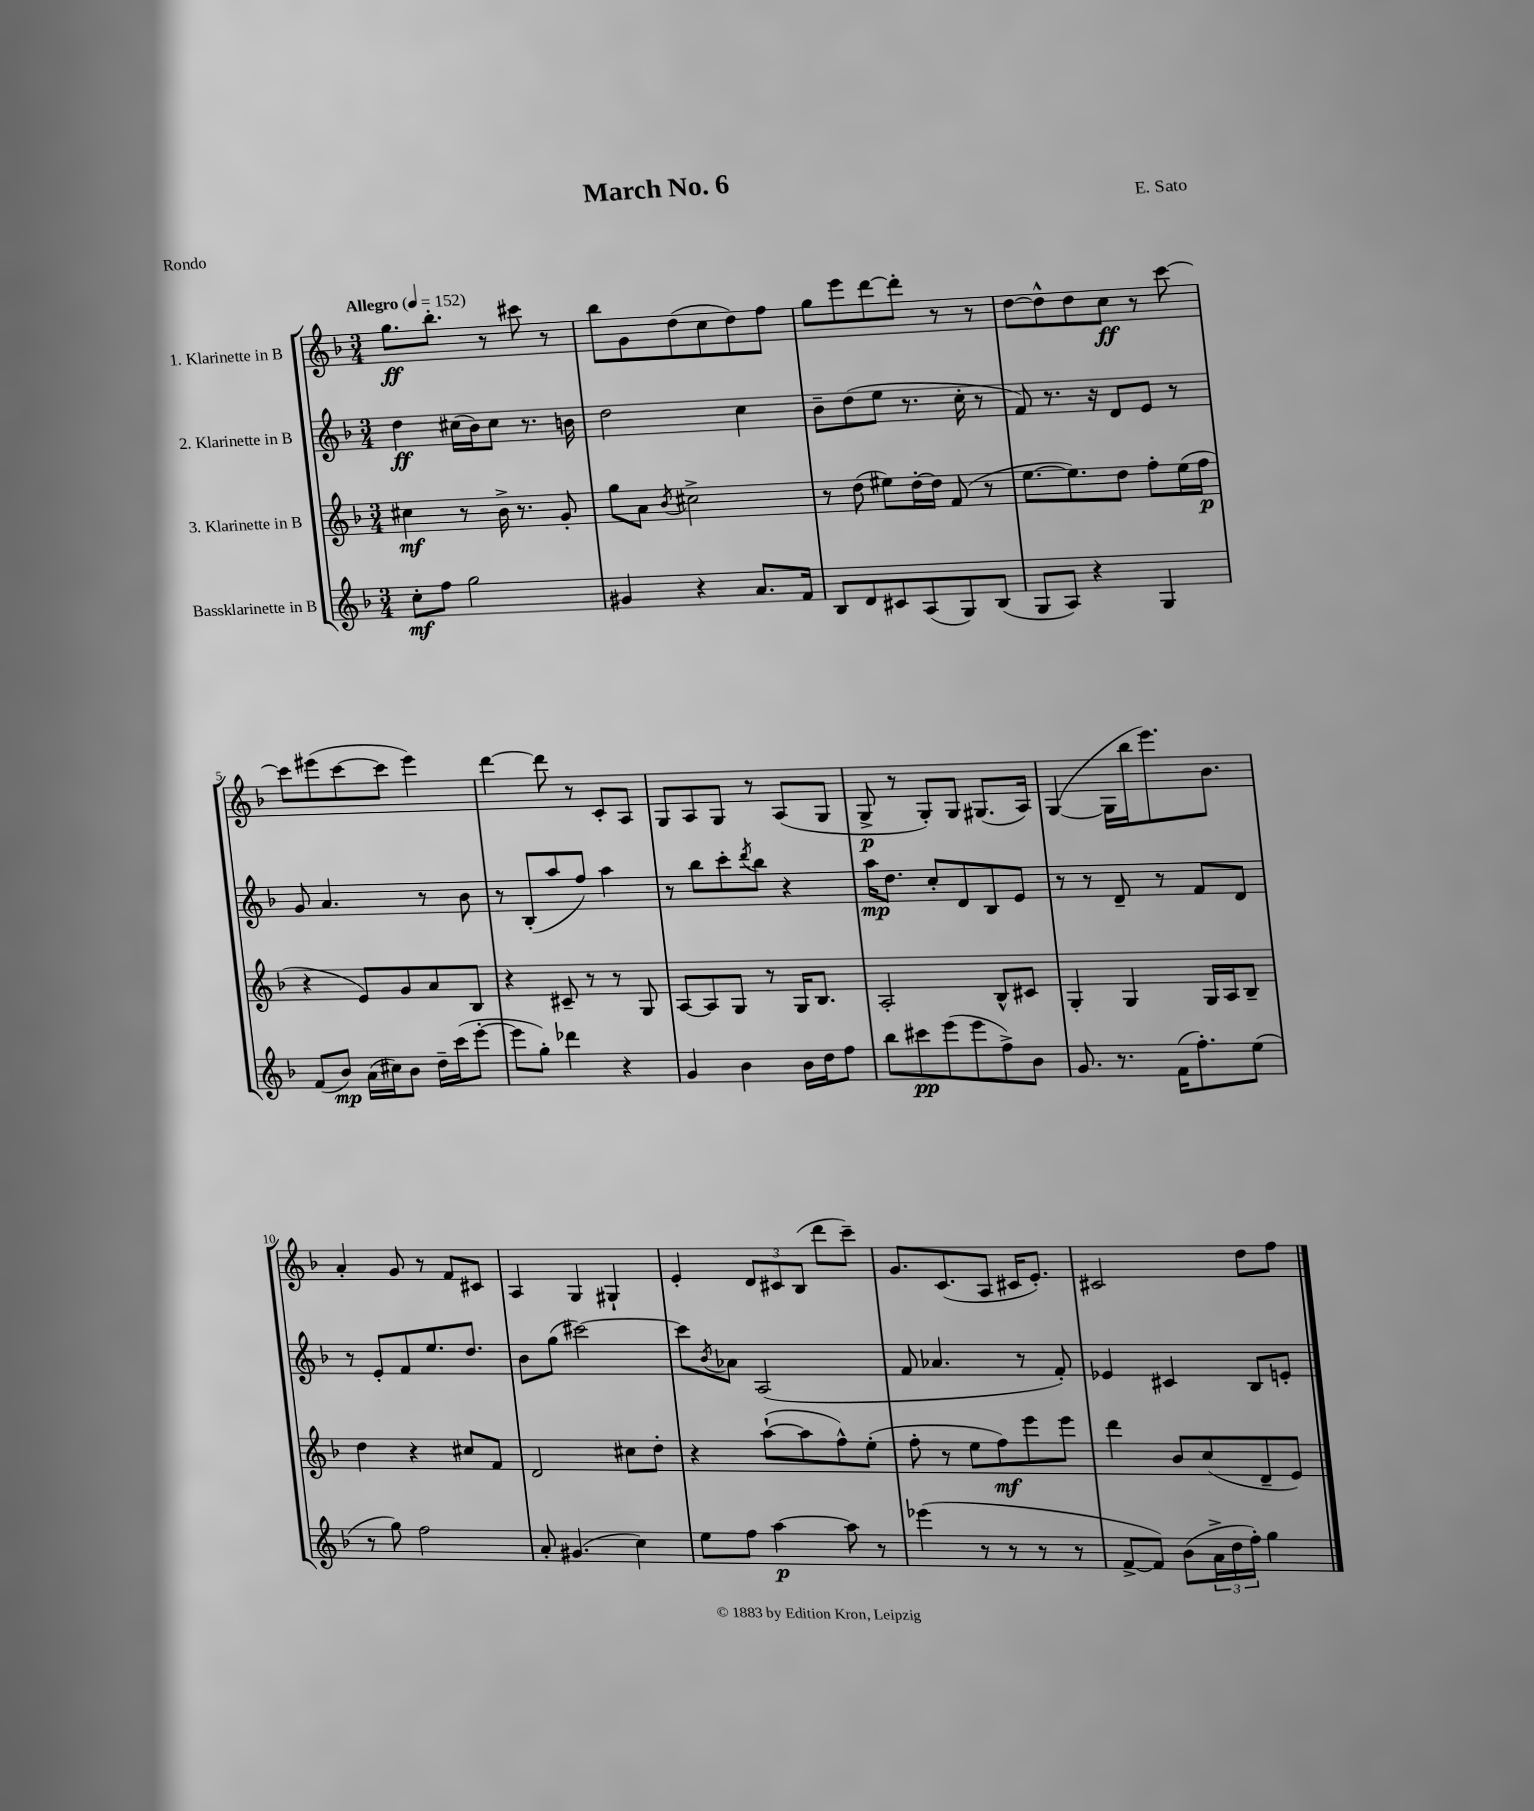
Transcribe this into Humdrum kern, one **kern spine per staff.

**kern	**dynam	**kern	**dynam	**kern	**dynam	**kern	**dynam
*part4	*part4	*part3	*part3	*part2	*part2	*part1	*part1
*staff4	*staff4	*staff3	*staff3	*staff2	*staff2	*staff1	*staff1
*I"Bassklarinette in B	*	*I"3. Klarinette in B	*	*I"2. Klarinette in B	*	*I"1. Klarinette in B	*
*clefG2	*	*clefG2	*	*clefG2	*	*clefG2	*
*k[b-]	*	*k[b-]	*	*k[b-]	*	*k[b-]	*
*M3/4	*	*M3/4	*	*M3/4	*	*M3/4	*
*MM152	*	*MM152	*	*MM152	*	*MM152	*
=1	=1	=1	=1	=1	=1	=1	=1
!	!	!	!	!	!	!LO:TX:a:B:t=Allegro	!
8cc'\L	mf	4cc#X\	mf	4dd\	ff	8.gg\L	ff
8ff\J	.	.	.	.	.	.	.
.	.	.	.	.	.	8.bb-'\J	.
2gg\	.	8r	.	(16cc#X\LL	.	.	.
.	.	.	.	16b-\J)	.	.	.
.	.	16b-^\	.	8cc#\J	.	8r	.
.	.	8.r	.	.	.	.	.
.	.	.	.	8.r	.	8ccc#X\	.
.	.	8g'/	.	.	.	8r	.
.	.	.	.	16bn\	.	.	.
=2	=2	=2	=2	=2	=2	=2	=2
4g#X/	.	8gg\L	.	2dd\	.	8bb-\L	.
.	.	8a\J	.	.	.	8g\	.
.	.	8qb-/	.	.	.	.	.
4r	.	2cc#X^\	.	.	.	(8dd\	.
.	.	.	.	.	.	8cc\	.
8.a/L	.	.	.	4cc\	.	8dd\)	.
.	.	.	.	.	.	8ff\J	.
16f/Jk	.	.	.	.	.	.	.
=3	=3	=3	=3	=3	=3	=3	=3
8B-/L	.	8r	.	8b-~\L	.	8gg\L	.
8d/	.	(8dd\	.	(8dd\	.	8eee\	.
8c#X/	.	8ee#X\L)	.	8ee\J	.	[8ddd\	.
(8A/	.	[16dd'\L	.	8.r	.	8ddd'\J]	.
.	.	16dd\JJ]	.	.	.	.	.
8G/)	.	(8f/	.	.	.	8r	.
.	.	.	.	16cc'\	.	.	.
(8B-/J	.	8r	.	8r	.	8r	.
=4	=4	=4	=4	=4	=4	=4	=4
8G/L	.	[8.ee\L	.	8f/)	.	[8dd\L	.
8A/J)	.	.	.	8.r	.	8dd^^\]	.
.	.	8.ee\])	.	.	.	.	.
4r	.	.	.	.	.	8dd\	.
.	.	.	.	16r	.	.	.
.	.	8dd\J	.	8d/L	.	8cc\J	ff
4G/	.	8ff'\L	.	8e/J	.	8r	.
.	.	(16ee\L	.	8r	.	[8ccc\	.
.	.	16ff\JJ	p	.	.	.	.
!!LO:LB:g=z
=5	=5	=5	=5	=5	=5	=5	=5
(8f/L	.	4r	.	8g/	.	8ccc\L]	.
8b-/J)	mp	.	.	4.a/	.	(8eee#X\	.
(16a\LL	.	8e/L)	.	.	.	[8ccc\	.
16cc#X\J)	.	.	.	.	.	.	.
8b-\J	.	8g/	.	.	.	8ccc\J]	.
16dd~\LL	.	8a/	.	8r	.	4eee#\)	.
(16ccc\J	.	.	.	.	.	.	.
[8eee'\J	.	8B-/J	.	8b-\	.	.	.
=6	=6	=6	=6	=6	=6	=6	=6
8eee\L]	.	4r	.	8r	.	[4ddd\	.
8gg'\J)	.	.	.	(8B-'/L	.	.	.
4ddd-X\	.	8c#X~/	.	8aa/	.	8ddd\]	.
.	.	8r	.	8ff/J)	.	8r	.
4r	.	8r	.	4aa\	.	8c'/L	.
.	.	8G/	.	.	.	8A/J	.
=7	=7	=7	=7	=7	=7	=7	=7
4g/	.	[8A/L	.	8r	.	8G/L	.
.	.	8A/]	.	8bb-\L	.	8A/	.
4b-\	.	8G/J	.	8ccc'\	.	8G/J	.
.	.	.	.	8qddd/	.	.	.
.	.	8r	.	8bb-\J	.	8r	.
16b-\LL	.	16G/KL	.	4r	.	(8A/L	.
16dd\J	.	8.B-/J	.	.	.	.	.
8ff\J	.	.	.	.	.	8G/J	.
=8	=8	=8	=8	=8	=8	=8	=8
8bb-\L	.	2A'/	.	16aa\KL	mp	8G^/	p
.	.	.	.	8.dd\J	.	.	.
8ccc#X\	pp	.	.	.	.	8r	.
(8eee\	.	.	.	8cc'/L	.	8G'/L)	.
8eee\	.	.	.	8d/	.	8G/J	.
8ff^\)	.	8B-^^/L	.	8B-/	.	(8.G#X/L	.
8b-\J	.	8c#X/J	.	8e/J	.	.	.
.	.	.	.	.	.	16A/Jk)	.
=9	=9	=9	=9	=9	=9	=9	=9
8.g/	.	4G'/	.	8r	.	([4G/	.
.	.	.	.	8r	.	.	.
8.r	.	.	.	.	.	.	.
.	.	4G/	.	8d~/	.	16G\LL]	.
.	.	.	.	.	.	16bb-\J	.
(16f\KL	.	.	.	8r	.	8.eee\)	.
8.ff'\)	.	.	.	.	.	.	.
.	.	16G/LL	.	8f/L	.	.	.
.	.	16A/J	.	.	.	8.b-\J	.
(8ee\J	.	8B-~/J	.	8d/J	.	.	.
!!LO:LB:g=z
=10	=10	=10	=10	=10	=10	=10	=10
8r	.	4dd\	.	8r	.	4a'/	.
8gg\)	.	.	.	8e'/L	.	.	.
2ff\	.	4r	.	8f/	.	8g/	.
.	.	.	.	8.ee/	.	8r	.
.	.	8cc#X/L	.	.	.	8f/L	.
.	.	.	.	8.dd/J	.	.	.
.	.	8f/J	.	.	.	8c#X/J	.
=11	=11	=11	=11	=11	=11	=11	=11
8a'/	.	2d/	.	8b-\L	.	4A/	.
(4.g#X/	.	.	.	(8gg\J	.	.	.
.	.	.	.	[2ccc#X\)	.	4G/	.
4cc\)	.	8cc#X\L	.	.	.	4G#X`/	.
.	.	8dd'\J	.	.	.	.	.
=12	=12	=12	=12	=12	=12	=12	=12
8ee\L	.	4r	.	8ccc#\L]	.	4e'/	.
.	.	.	.	8qb-/	.	.	.
8ff\J	.	.	.	8a-X\J	.	.	.
[4aa\	p	([8aa`\L	.	(2A/	.	12d/L	.
.	.	.	.	.	.	12c#X/	.
.	.	8aa\]	.	.	.	.	.
.	.	.	.	.	.	(12B-/J	.
8aa\]	.	8ff^^\)	.	.	.	8ddd\L	.
8r	.	(8ee'\J	.	.	.	8ccc~\J)	.
=13	=13	=13	=13	=13	=13	=13	=13
(4eee-X\	.	8ff'\	.	8f/	.	8.g/L	.
.	.	8r	.	4.a-X/	.	.	.
.	.	.	.	.	.	(8.c/	.
8r	.	8ee\L	.	.	.	.	.
8r	.	8ff\)	mf	.	.	8A/J	.
8r	.	8eee\	.	8r	.	16c#X/KL	.
.	.	.	.	.	.	8.e'/J)	.
8r	.	8eee\J	.	8f'/)	.	.	.
=14	=14	=14	=14	=14	=14	=14	=14
[8f^/L	.	4ddd\	.	4e-X/	.	2c#X/	.
8f/J])	.	.	.	.	.	.	.
(8b-\L	.	8b-/L	.	4c#X/	.	.	.
24a^\L	.	(8cc/	.	.	.	.	.
24dd\	.	.	.	.	.	.	.
24ff'\JJ)	.	.	.	.	.	.	.
4gg\	.	8d~/	.	8B-/L	.	8dd\L	.
.	.	8e/J)	.	8en'/J	.	8ff\J	.
==	==	==	==	==	==	==	==
*-	*-	*-	*-	*-	*-	*-	*-
